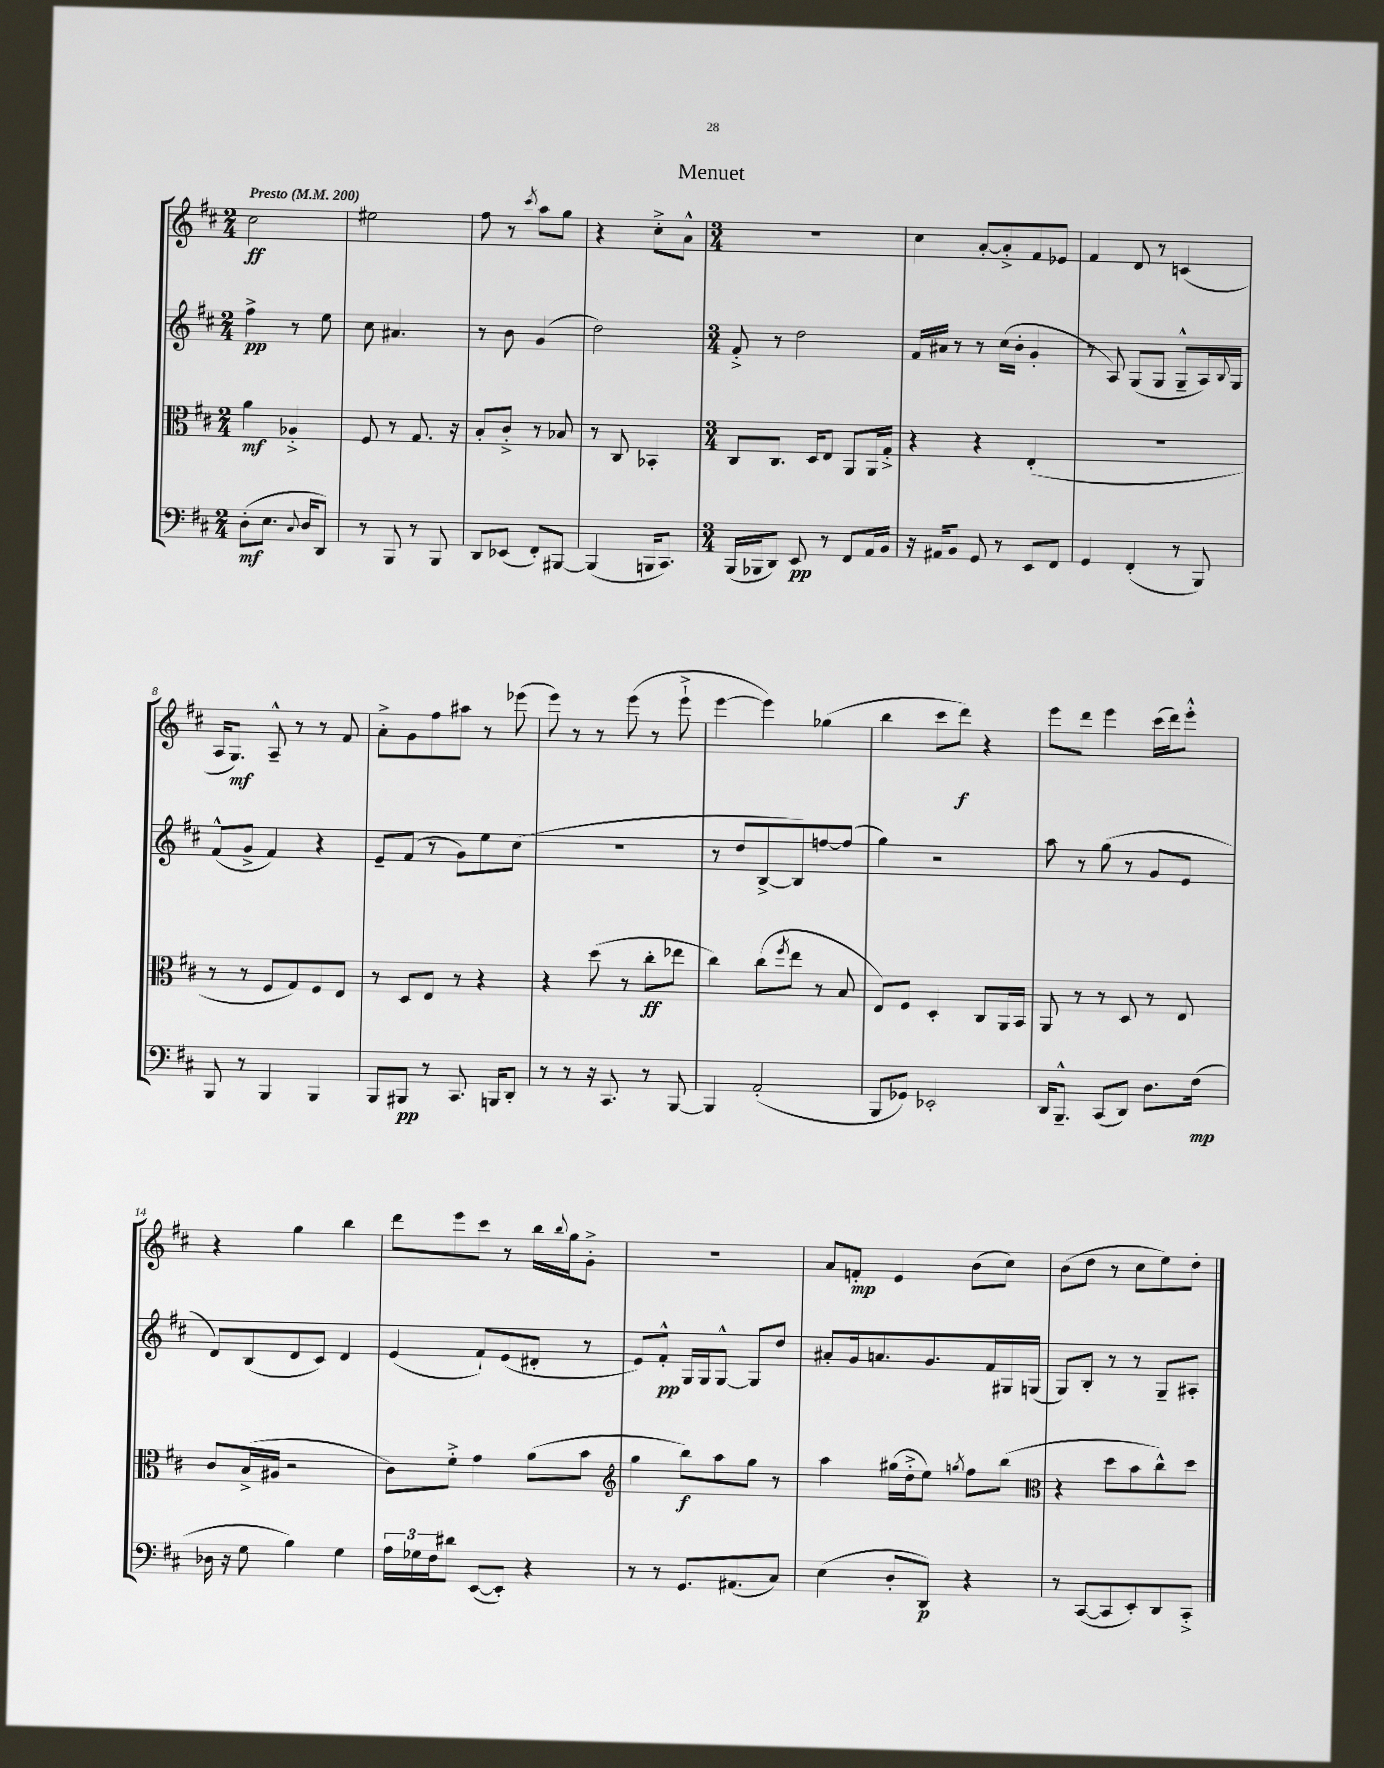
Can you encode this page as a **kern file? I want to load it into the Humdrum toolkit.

**kern	**kern	**kern	**kern
*staff4	*staff3	*staff2	*staff1
*clefF4	*clefC3	*clefG2	*clefG2
*k[f#c#]	*k[f#c#]	*k[f#c#]	*k[f#c#]
*M2/4	*M2/4	*M2/4	*M2/4
*MM200	*MM200	*MM200	*MM200
(8D'\L	4a\	4ff#^\	2cc#\
8.E\J	.	.	.
.	4A-'^/	8r	.
8qqC#/	.	.	.
16D/LK	.	.	.
8DD/J)	.	8ee\	.
=	=	=	=
8r	8F#/	8cc#\	2ee#\
8BBB/	8r	4.a#/	.
8r	8.G/	.	.
8BBB/	.	.	.
.	16r	.	.
=	=	=	=
8DD/L	8B'/L	8r	8ff#\
(8EE-/J	8c#'^/J	8b\	8r
.	.	.	8qccc#/
8FF#'/L)	8r	(4g/	8aa\L
[8BBB#/J	8B-/	.	8gg\J
=	=	=	=
(4BBB#/]	8r	2dd\)	4r
.	8C#/	.	.
16BBB/LK	4BB-'/	.	8cc#'^\L
8.CC#/J)	.	.	.
.	.	.	8a^^\J
=	=	=	=
*M3/4	*M3/4	*M3/4	*M3/4
(16BBB/LL	8C#/L	8f#'^/	2.r
16BBB-/J	.	.	.
8DD/J)	8.C#/J	8r	.
8EE/	.	2dd\	.
.	16D/LK	.	.
8r	8E/J	.	.
8FF#/L	8AA/L	.	.
16AA/L	16AA/L	.	.
16BB/JJ	16G'^/JJ	.	.
=	=	=	=
16r	4r	16f#/LL	4cc#\
16AA#/LK	.	16a#/JJ	.
8BB/J	.	8r	.
8GG/	4r	8r	[8a'/L
8r	.	(16cc#\LL	8a'^/]
.	.	16b'\JJ	.
8EE/L	(4E'/	4g'/	8f#/
8FF#/J	.	.	8e-/J
=	=	=	=
4GG/	2.r	8r	4f#/
.	.	8A/)	.
(4FF#'/	.	(8G/L	8d/
.	.	8G/J	8r
8r	.	8G~^^/L	(4c/
8BBB/)	.	16A/L)	.
.	.	8qqB/	.
.	.	16G/JJ	.
=	=	=	=
8BBB/	8r	(8f#^^/L	16A/LK
.	.	.	8.G/J)
8r	8r	8g^/J	.
4BBB/	8F#/L	4f#/)	8A~^^/
.	8G/)	.	8r
4BBB/	8F#/	4r	8r
.	8E/J	.	8f#/
=	=	=	=
8BBB/L	8r	8e~/L	8a'^\L
8BBB#/J	8D/L	(8f#/J	8g\
8r	8E/J	8r	8ff#\
8.CC#/	8r	8g\L)	8aa#\J
.	4r	8ee\	8r
16BBB/LK	.	.	.
8DD'/J	.	(8cc#\J	(8eee-\
=	=	=	=
8r	4r	2.r	8eee\)
8r	.	.	8r
16r	(8dd\	.	8r
8.CC#/	.	.	.
.	8r	.	(8eee\
8r	8cc#'\L	.	8r
[8BBB/	8ee-\J	.	8eee`^\
=	=	=	=
4BBB/]	4cc#\)	8r	[4eee\
.	.	8dd/L	.
(2AA'/	(8cc#\L	[8B^/	4eee\])
.	8qff#/	.	.
.	8ee\J	8B/])	.
.	8r	[8ff/	(4gg-\
.	8B/	(8ff/]J	.
=	=	=	=
8BBB/L	8E/L)	4gg\)	4bb\
8GG-/J)	8F#/J	.	.
2EE-'/	4D'/	2r	8ccc#\L
.	.	.	8ddd\J)
.	8C#/L	.	4r
.	16AA/L	.	.
.	16BB/JJ	.	.
=	=	=	=
16DD/LK	8AA/	8aa\	8eee\L
8.BBB~^^/J	.	.	.
.	8r	8r	8ddd\J
(8CC#/L	8r	(8gg\	4eee\
8DD/J)	8D/	8r	.
8.D\L	8r	8g/L	(16ccc#\LL
.	.	.	16ddd\J)
.	8E/	8e/J	8eee'^^\J
(16F#\Jk	.	.	.
=	=	=	=
16D-\	8c#/L	8d/L)	4r
16r	.	.	.
8G\	(16B^/L	(8B/	.
.	16A#/JJ	.	.
4B\)	2r	8d/	4gg\
.	.	8c#/J)	.
4G\	.	4d/	4bb\
=	=	=	=
24A\LL	8c#\L)	(4e/	8ddd\L
24G-\	.	.	.
24F#\J	.	.	.
8d#\J	8f#'^\J	.	8eee\
([8EE/L	4g\	8f#`/L)	8ccc#\J
8EE'/]J)	.	(8e/	8r
4r	(8a\L	8d#'/J	16bb\LL
.	.	.	8qqbb/
.	.	.	16gg\J
.	8b\J	8r	8g'^\J
=	=	=	=
*	*clefG2	*	*
8r	4gg\	8e/L)	2.r
8r	.	8f#'^^/J	.
8.GG/L	8bb\L)	16G/LL	.
.	.	16G/J	.
.	8aa\	[8G^^/J	.
(8.AA#/	.	.	.
.	8gg\J	8G/]L	.
8C#/J)	8r	8dd/J	.
=	=	=	=
(4E\	4aa\	8a#'/L	8a/L
.	.	16g/k	8f'/J
.	.	8.a/	.
8D'/L	(16gg#\LL	.	4e/
.	16dd'^\J	.	.
8DD/J)	8ee\J)	8.g/	.
.	8qgg/	.	.
4r	8ff#\L	.	(8b\L
.	.	16f#/L	.
.	(8bb\J	16G#/	8cc#\J)
.	.	(16G/JJ	.
=	=	=	=
*	*clefC3	*	*
8r	4r	8G/L)	(8b\L
([8CC#/L	.	8B'/J	8dd\J
8CC#/]	8dd\L	8r	8r
8EE'/)	8b\	8r	8cc#\L
8DD/	8cc#^^\)	8G~/L	8ee\)
8CC#'^/J	8dd\J	8A#'/J	8dd'\J
==	==	==	==
*-	*-	*-	*-
